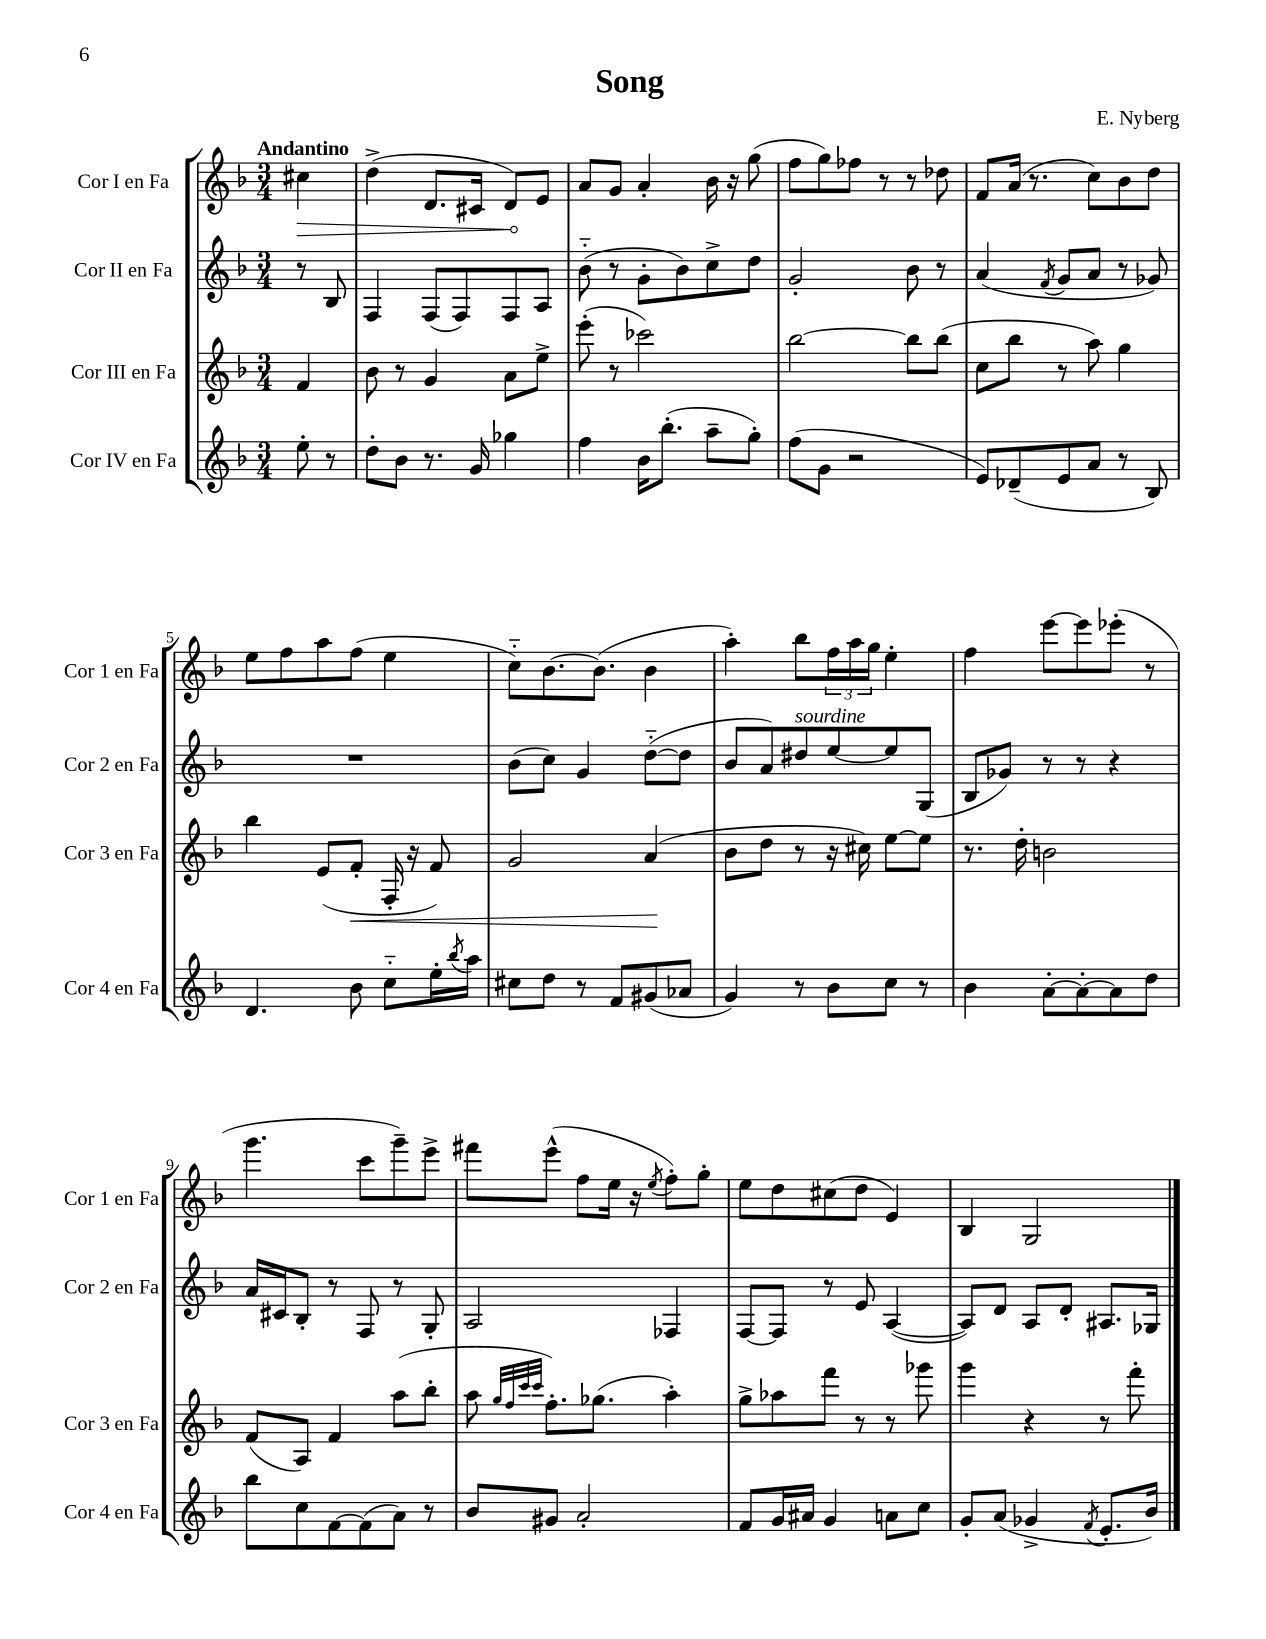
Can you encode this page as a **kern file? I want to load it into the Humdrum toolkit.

**kern	**kern	**dynam	**kern	**kern	**dynam
*part4	*part3	*part3	*part2	*part1	*part1
*staff4	*staff3	*staff3	*staff2	*staff1	*staff1
*I"Cor IV en Fa	*I"Cor III en Fa	*	*I"Cor II en Fa	*I"Cor I en Fa	*
*I'Cor 4 en Fa	*I'Cor 3 en Fa	*	*I'Cor 2 en Fa	*I'Cor 1 en Fa	*
*clefG2	*clefG2	*	*clefG2	*clefG2	*
*k[b-]	*k[b-]	*	*k[b-]	*k[b-]	*
*M3/4	*M3/4	*	*M3/4	*M3/4	*
=	=	=	=	=	=
!	!	!	!	!LO:TX:a:B:t=Andantino	!
!	!	!	!	!	!LO:HP:b
8ee'\	4f/	.	8r	4cc#X\	>
8r	.	.	8B-/	.	.
=1	=1	=1	=1	=1	=1
8dd'\L	8b-\	.	4F/	(4dd^\	.
8b-\J	8r	.	.	.	.
8.r	4g/	.	(8F/L	8.d/L	.
.	.	.	8F/)	.	.
16g/	.	.	.	16c#X/Jk	.
4gg-X\	8a\L	.	8F/	8d/L)	.
.	8ee^\J	.	8A/J	8e/J	]
=2	=2	=2	=2	=2	=2
4ff\	(8eee'\	.	(8b-\	8a/L	.
.	8r	.	8r	8g/J	.
16b-\KL	2ccc-X\)	.	8g'\L	4a'/	.
(8.bb-'\J	.	.	.	.	.
.	.	.	8b-\)	.	.
8aa~\L	.	.	8cc^\	16b-\	.
.	.	.	.	16r	.
8gg'\J)	.	.	8dd\J	(8gg\	.
=3	=3	=3	=3	=3	=3
(8ff\L	[2bb-\	.	2g'/	8ff\L	.
8g\J	.	.	.	8gg\)	.
2r	.	.	.	8ff-X\J	.
.	.	.	.	8r	.
.	8bb-\L]	.	8b-\	8r	.
.	(8bb-\J	.	8r	8dd-X\	.
=4	=4	=4	=4	=4	=4
8e/L)	8cc\L	.	(4a/	8f/L	.
(8d-X~/	8bb-\J	.	.	(16a/Jk	.
.	.	.	.	8.r	.
.	.	.	8qf/	.	.
8e/	8r	.	8g/L	.	.
8a/J	8aa\)	.	8a/J	8cc\L)	.
8r	4gg\	.	8r	8b-\	.
8B-/)	.	.	8g-X/)	8dd\J	.
!!LO:LB:g=z
=5	=5	=5	=5	=5	=5
4.d/	4bb-\	.	2.r	8ee\L	.
.	.	.	.	8ff\	.
.	(8e/L	.	.	8aa\	.
!	!	!LO:HP:b	!	!	!
8b-\	8f'/J	<	.	(8ff\J	.
8cc\L	16F'/	.	.	4ee\	.
.	16r	.	.	.	.
16ee'\L	8f/)	.	.	.	.
8qbb-/	.	.	.	.	.
16aa\JJ	.	.	.	.	.
=6	=6	=6	=6	=6	=6
8cc#X\L	2g/	.	(8b-\L	8cc\L)	.
8dd\J	.	.	8cc\J)	[8.b-\	.
8r	.	.	4g/	.	.
.	.	.	.	(8.b-\J]	.
8f/L	.	.	.	.	.
(8g#X/	(4a/	.	([8dd\L	4b-\	.
8a-X/J	.	.	8dd\J]	.	.
.	.	[	.	.	.
=7	=7	=7	=7	=7	=7
4g/)	8b-\L	.	8b-/L	4aa'\)	.
.	8dd\J	.	8a/)	.	.
!	!	!	!LO:TX:a:i:t=sourdine	!	!
8r	8r	.	8dd#X/	8bb-\L	.
8b-\L	16r	.	[8ee/	24ff\L	.
.	.	.	.	24aa\	.
.	16cc#X\)	.	.	.	.
.	.	.	.	24gg\JJ	.
8cc\J	[8ee\L	.	8ee/]	4ee'\	.
8r	8ee\J]	.	(8G/J	.	.
=8	=8	=8	=8	=8	=8
4b-\	8.r	.	8B-/L	4ff\	.
.	.	.	8g-X/J)	.	.
.	16dd'\	.	.	.	.
[8a'\L	2bn\	.	8r	[8eee\L	.
8a'\_	.	.	8r	8eee\]	.
8a\]	.	.	4r	(8eee-X'\J	.
8dd\J	.	.	.	8r	.
!!LO:LB:g=z
=9	=9	=9	=9	=9	=9
8bb-\L	(8f/L	.	16a/LL	4.ggg\	.
.	.	.	16c#X/J	.	.
8cc\	8A/J)	.	8B-'/J	.	.
[8f\	4f/	.	8r	.	.
(8f\]	.	.	8F/	8ccc\L	.
8a\J)	(8aa\L	.	8r	8ggg~\)	.
8r	8bb-'\J	.	8G'/	8eee^\J	.
=10	=10	=10	=10	=10	=10
8b-/L	8aa\	.	2A/	8fff#X\L	.
.	32qqgg/LLL	.	.	.	.
.	32qqff/	.	.	.	.
.	32qqccc/	.	.	.	.
.	32qqccc/JJJ	.	.	.	.
8g#X/J	8.ff'\L)	.	.	(8eee^^\J	.
2a'/	.	.	.	8ff\L	.
.	(8.gg-X\J	.	.	.	.
.	.	.	.	16ee\Jk	.
.	.	.	.	16r	.
.	.	.	.	8qee/	.
.	4aa'\)	.	4F-X/	8ff'\L)	.
.	.	.	.	8gg'\J	.
=11	=11	=11	=11	=11	=11
8f/L	8gg^\L	.	[8F/L	8ee\L	.
16g/L	8aa-X\	.	8F/J]	8dd\	.
16a#X/JJ	.	.	.	.	.
4g/	8fff\J	.	8r	(8cc#X\	.
.	8r	.	8e/	8dd\J	.
8an\L	8r	.	([4A/	4e/)	.
8cc\J	8ggg-X\	.	.	.	.
=12	=12	=12	=12	=12	=12
8g'/L	4ggg\	.	8A/L])	4B-/	.
(8a/J	.	.	8d/J	.	.
4g-X^/	4r	.	8A/L	2G/	.
.	.	.	8d'/J	.	.
8qf/	.	.	.	.	.
8.e'/L	8r	.	8.A#X/L	.	.
.	8fff'\	.	.	.	.
16b-/Jk)	.	.	16G-X/Jk	.	.
==	==	==	==	==	==
*-	*-	*-	*-	*-	*-
